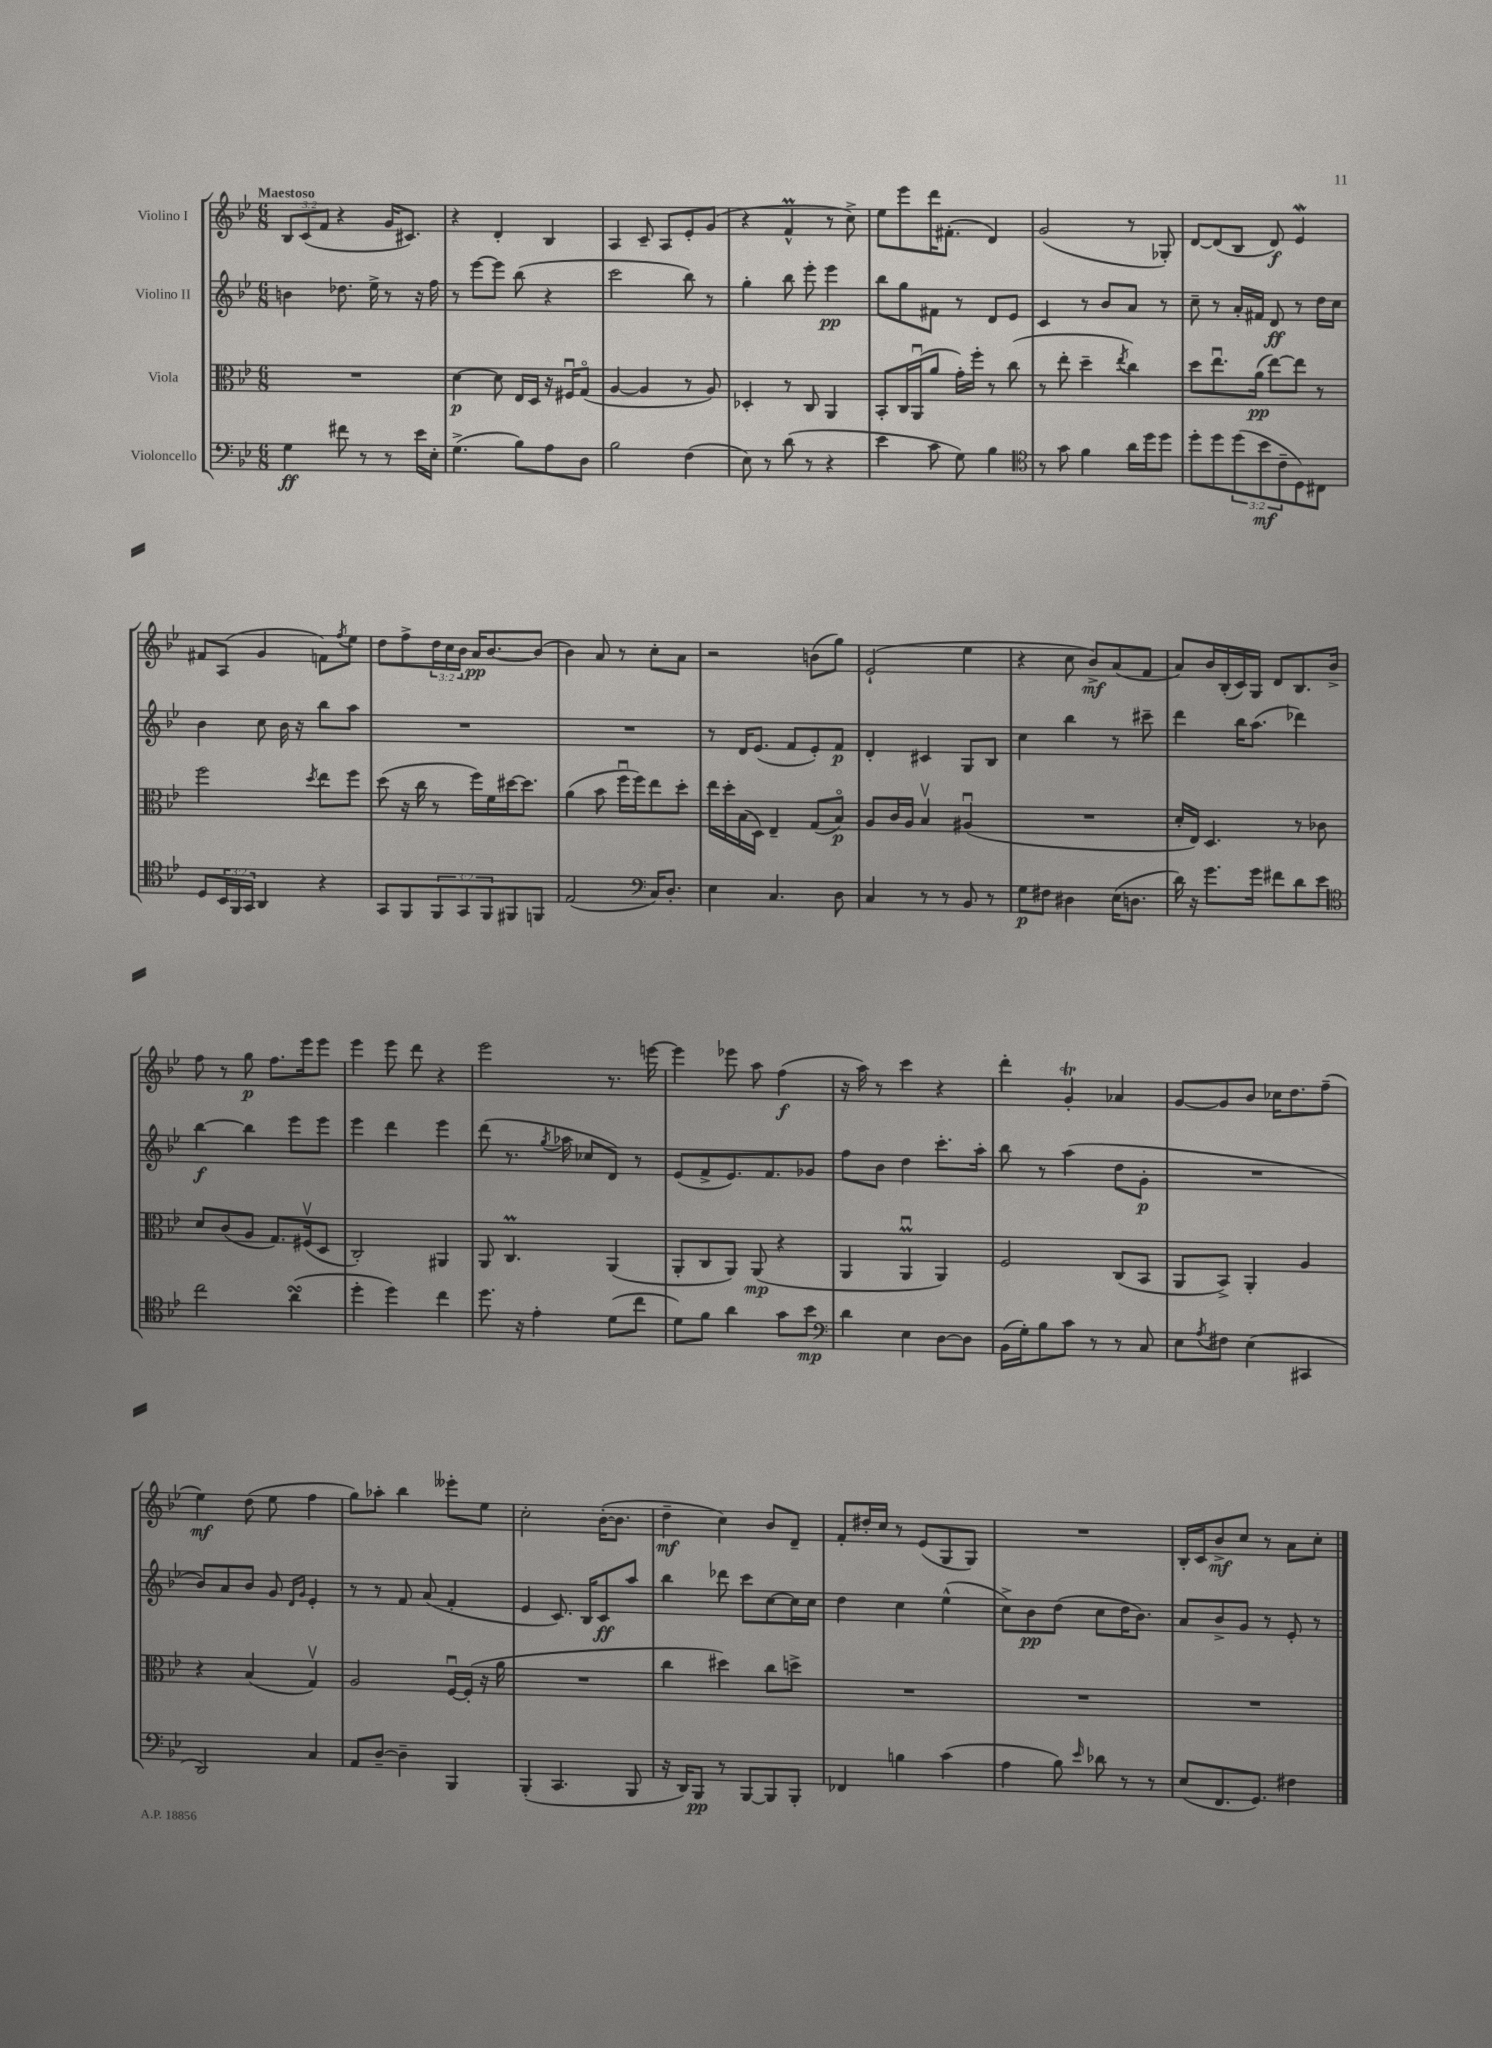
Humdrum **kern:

**kern	**kern	**kern	**kern
*staff4	*staff3	*staff2	*staff1
*clefF4	*clefC3	*clefG2	*clefG2
*k[b-e-]	*k[b-e-]	*k[b-e-]	*k[b-e-]
*M6/8	*M6/8	*M6/8	*M6/8
4G\	2.r	4b\	12B-/L
.	.	.	(12c/
.	.	.	12f/J
8f#\	.	8.dd-\	4r
8r	.	.	.
.	.	16ee-^\	.
8r	.	8r	16g/LK
.	.	.	8.c#/J)
16e-\LL	.	16r	.
16E-'\JJ	.	16ff\	.
=	=	=	=
(4.G^\	[4d\	8r	4r
.	.	[8eee-\L	.
.	8d\]	8eee-\]J	4d'/
8B-\L)	16E-/LL	(8bb-\	.
.	16D/JJ	.	.
8A\	16r	4r	4B-/
.	16F#u/LK	.	.
8D\J	(8Go/J	.	.
=	=	=	=
2B-\	[4A/	2ccc\	4A/
.	4A/]	.	8c~/
.	.	.	8A/L
(4F\	8r	8bb-\)	8e-'/
.	8A/)	8r	(8g/J
=	=	=	=
8E-\)	4D-'/	4gg'\	4r
8r	.	.	.
(8d\	8r	8bb-\	4f^^/
8r	8C/	8eee-'\	.
4r	4AA/	4eee-\	8r
.	.	.	8cc^\)
=	=	=	=
4e-\	8BB-'/L	8bb-\L	8ee-\L
.	16C/L	8gg\	8eee-\
.	(16AAu/J	.	.
8c\	8a/J	8f#\J	16ddd\K
.	.	.	(8.f#'\J
8G\)	16g'\LL)	8r	.
.	16ff'\JJ	.	.
4B-\	8r	8d/L	4d/)
.	(8cc\	8e-/J	.
=	=	=	=
*clefC4	*	*	*
8r	8r	4c/	(2g/
8g\	8ee-'\	.	.
4f\	4dd~\	8r	.
.	.	8b-/L	.
.	8qee-/	.	.
16a\LL	4cc\)	8a/J	8r
16dd\J	.	.	.
8dd\J	.	8r	8G-'/)
=	=	=	=
8dd'\L	8dd\L	8cc~\	[8d/L
8dd\	8.ee-u\	8r	(8d/]
(12dd\	.	16a'/LL	8B-/J
.	(16a\Jk	16f#/JJ	.
12b-\	.	.	.
.	[8ee-\L)	8d/	8d/)
12c~\	.	.	.
8D\)	8ee-\]J	8r	4e-/
8C#\J	8r	16dd\LL	.
.	.	16cc\JJ	.
=	=	=	=
8D/L	2ff\	4b-\	8f#/L
24BB-/L	.	.	(8A/J
24FF/	.	.	.
24GG/JJ	.	.	.
4AA/	.	8cc\	4g/
.	.	16b-\	.
.	.	16r	.
.	8qdd/	.	.
4r	8ee-\L	8bb-\L	8f\L)
.	.	.	8qff/
.	8ff\J	8aa\J	8ee-\J
=	=	=	=
8GG/L	(8dd\	2.r	8dd\L
8FF/	16r	.	8ff^\
.	16cc\	.	.
12FF/	8r	.	24dd\L
.	.	.	24cc\
12GG/	.	.	24b-\JJ
.	16ff\LL)	.	16a/LK
12FF/	.	.	.
.	16f\	.	[8.b-/
8FF#/	[16dd#\J	.	.
.	8.dd#\]J	.	.
8FF/J	.	.	(8b-/]J
=	=	=	=
(2E-/	(4a\	2.r	4b-\)
.	8b-\	.	8a/
.	16ffu\LL	.	8r
.	16ff\J)	.	.
*clefF4	*	*	*
16C/LK)	8ee-\	.	8cc'\L
8.D'/J	.	.	.
.	8dd'\J	.	8a\J
=	=	=	=
4E-\	16ee-\LL	8r	2r
.	16dd'\	.	.
.	(16B-\	16d/LK	.
.	16D\JJ)	(8.e-/J	.
4.C/	4E-~/	.	.
.	.	8f/L	.
.	(8G/L	8e-'/)	(8b\L
8D\	8B-o/J)	8f/J	8gg\J)
=	=	=	=
4C/	8A/L	4d'/	(2e-`/
.	16c/L	.	.
.	16A/JJ	.	.
8r	4B-v/	4c#/	.
8r	.	.	.
8BB-/	(4A#u/	8G/L	4ee-\
8r	.	8B-/J	.
=	=	=	=
8G\L	2.r	4cc\	4r
8F#\J	.	.	.
4D#\	.	4bb-\	8cc\
.	.	.	8b-^/L)
(16E-\LK	.	8r	(8a/
8.D\J	.	.	.
.	.	8ccc#~\	8f/J
=	=	=	=
16d\)	16d'/LL	4ddd\	8a/L)
16r	16E-/JJ)	.	.
8.g\L	4.D/	.	16b-/L
.	.	.	(16B-'/
.	.	16bb-\LK	16c/)
16g\Jk	.	(8.aa\J	16G/JJ
8f#\L	.	.	8d/L
8d\	8r	4ddd-\)	8.B-/
8e-\J	8c-\	.	.
.	.	.	16b-^/Jk
=	=	=	=
*clefC4	*	*	*
2cc\	8d/L	[4bb-\	8ff\
.	(8c/	.	8r
.	8A/J	4bb-\]	8gg\
.	8.G/L)	.	8.ff\L
(4a\	.	8eee-\L	.
.	(16F#v/k	.	16eee-\k
.	8D/J	8eee-\J	8eee-\J
=	=	=	=
4dd'\	2C'/)	4eee-\	4eee-\
4dd\)	.	4ddd\	8eee-\
.	.	.	8ddd\
4cc\	4AA#/	4eee-\	4r
=	=	=	=
8.dd\	8AA/	(8ddd\	2eee-\
.	4.C/	8.r	.
16r	.	.	.
4e-'\	.	.	.
.	.	8qgg/	.
.	.	16aa-\	.
.	.	8cc-/L	.
(8d\L	(4AA/	8d/J)	8.r
8cc\J	.	8r	.
.	.	.	[16eee\
=	=	=	=
8d\L)	8AA'/L	(8e-/L	4eee\]
8f\J	8C/	8f^/	.
4a\	8AA/J)	8.e-/)	8eee-\
.	(8AA/	.	8aa\
.	.	8.f/	.
8g\L	4r	.	(4ff\
8b-\J	.	8g-/J	.
=	=	=	=
*clefF4	*	*	*
4d\	4AA/	8ff\L	16r
.	.	.	16aa\)
.	.	8b-\J	8r
4E-\	4AAu/	4dd\	4ccc\
[8D\L	4AA/)	8.ccc'\L	4r
8D\]J	.	.	.
.	.	16aa'\Jk	.
=	=	=	=
(16BB-\LL	2F/	8bb-\	4ddd'\
16G'\J)	.	.	.
8B-\	.	8r	.
8c\J	.	(4aa\	4g'/
8r	.	.	.
8r	(8C/L	8dd\L	4a-/
8C/	8BB-/J	8g'\J	.
=	=	=	=
8E-\L	8AA/L	2.r	[8g/L
8qA/	.	.	.
8F#\J	8BB-^/J)	.	8g/]
(4E-\	4AA'/	.	8b-/J
.	.	.	16cc-\LK
.	.	.	8.dd\
4CC#/	4A/	.	.
.	.	.	(8ff~\J
=	=	=	=
2DD/)	4r	8b-/L)	4ee-\)
.	.	8a/	.
.	(4B-/	8b-/J	(8dd\
.	.	8g/	8ee-\
.	.	16qqd/LL	.
.	.	16qqg/JJ	.
4C/	4Gv/)	4e-'/	4ff\
=	=	=	=
8AA/L	2A/	8r	8gg\L)
[8D~/J	.	8r	8aa-'\J
4D~\]	.	8f/	4bb-\
.	.	(8a/	.
4BBB-/	[16Fu/LL	4f'/	8eee--'\L
.	(16F'/]JJ	.	.
.	16r	.	8ee-\J
.	16a\	.	.
=	=	=	=
(4BBB-'/	2.r	4e-/	2cc'\
4.CC/	.	8.c/)	.
.	.	16B-/LK	.
.	.	8c/	([16b-'\LK
.	.	.	8.b-\]J
8BBB-/	.	8aa/J	.
=	=	=	=
16r	4cc\	4bb-\	4dd~\
16DD/LK)	.	.	.
8BBB-/J	.	.	.
8r	4dd#\)	8ddd-\	4cc\)
[8BBB-/L	.	8ccc\L	.
8BBB-/]	8cc\L	[8cc\	8b-/L
8BBB-'/J	8dd^\J	16cc\]L	8d~/J
.	.	16cc\JJ	.
=	=	=	=
4FF-/	2.r	4dd\	8f'/L
.	.	.	16dd#'/L
.	.	.	16cc/JJ
4B\	.	4cc\	8r
.	.	.	(8e-/L
(4c\	.	(4ee-^^\	8G/
.	.	.	8G/J)
=	=	=	=
4A\	2.r	8cc^\L)	2.r
.	.	8b-\	.
8B-\)	.	(8dd\J	.
16qqe-/	.	.	.
8d-\	.	8cc\L	.
8r	.	16dd\K	.
.	.	8.b-\J)	.
8r	.	.	.
=	=	=	=
(8E-/L	2.r	8a/L	16B-'/LL
.	.	.	16c/J
8.FF/	.	8b-^/	8b-^/
.	.	8g/J	8cc/J
8.GG/J)	.	.	.
.	.	8r	8r
4F#\	.	8e-'/	8a\L
.	.	8r	8cc'\J
==	==	==	==
*-	*-	*-	*-
